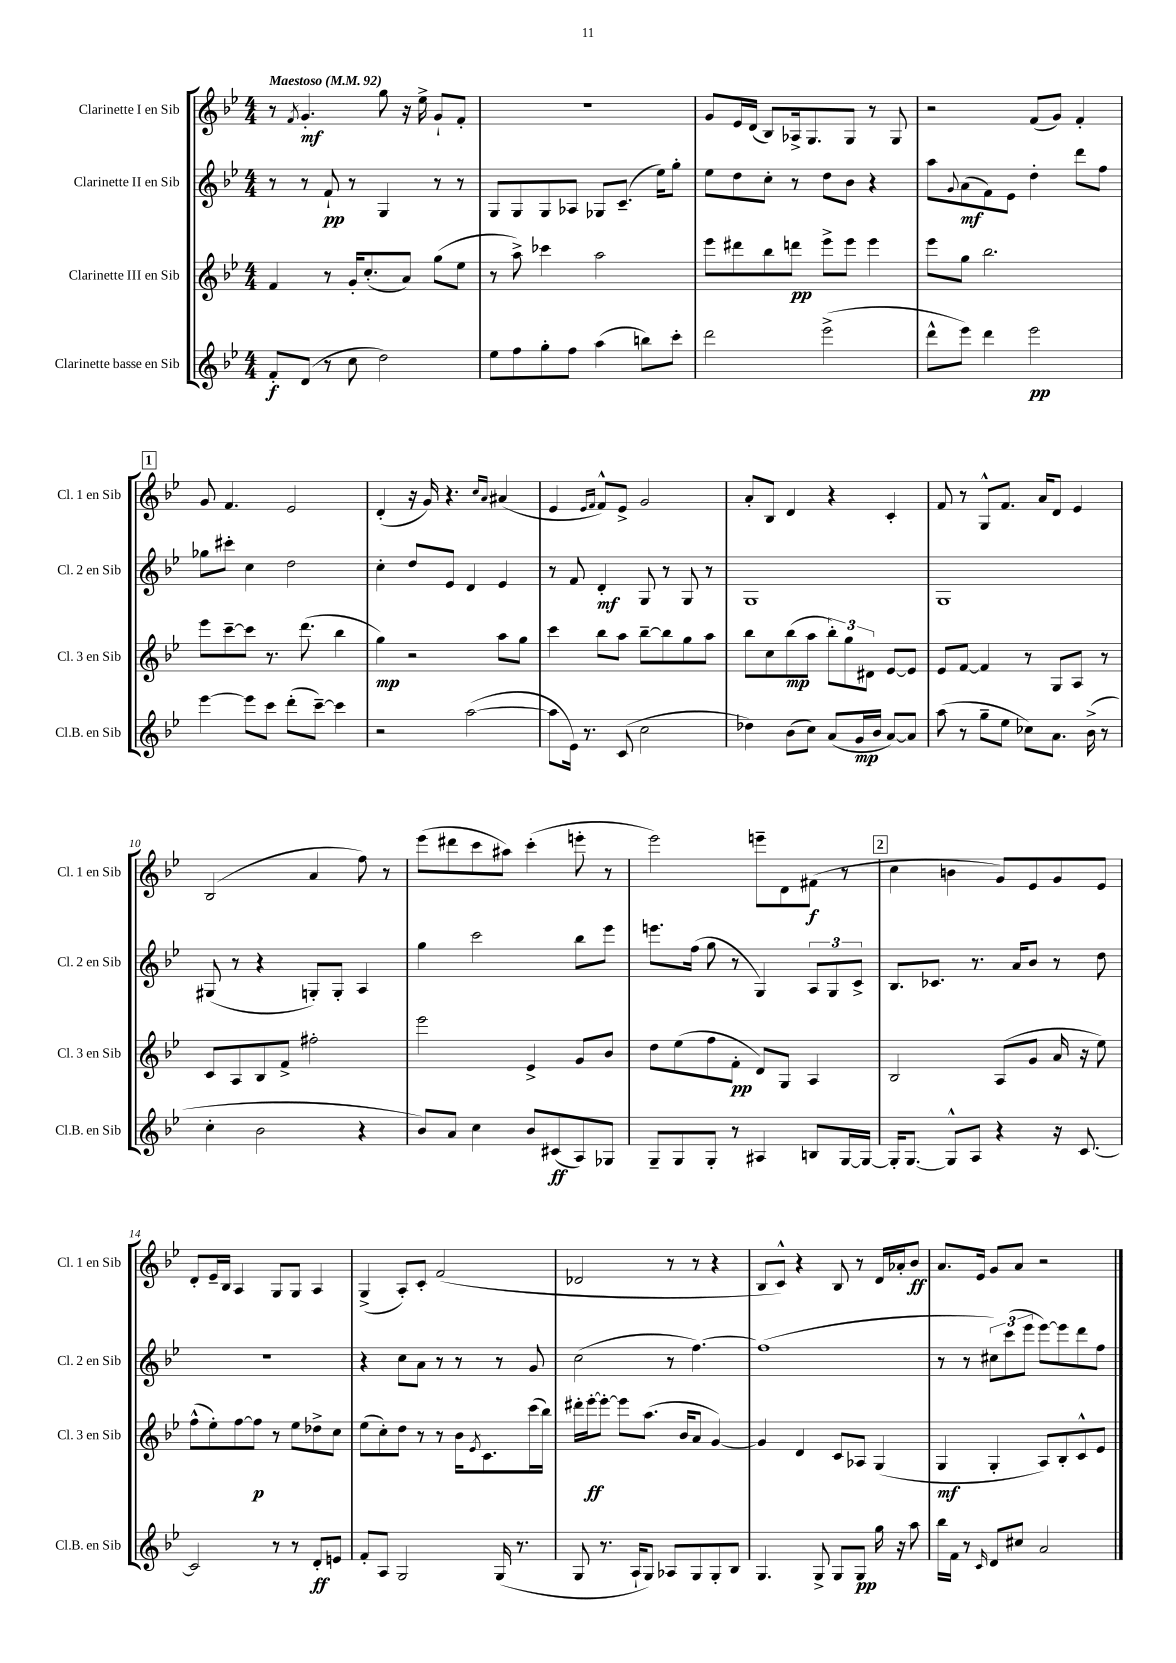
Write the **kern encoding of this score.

**kern	**dynam	**kern	**dynam	**kern	**dynam	**kern	**dynam
*part4	*part4	*part3	*part3	*part2	*part2	*part1	*part1
*staff4	*staff4	*staff3	*staff3	*staff2	*staff2	*staff1	*staff1
*I"Clarinette basse en Sib	*	*I"Clarinette III en Sib	*	*I"Clarinette II en Sib	*	*I"Clarinette I en Sib	*
*I'Cl.B. en Sib	*	*I'Cl. 3 en Sib	*	*I'Cl. 2 en Sib	*	*I'Cl. 1 en Sib	*
*clefG2	*	*clefG2	*	*clefG2	*	*clefG2	*
*k[b-e-]	*	*k[b-e-]	*	*k[b-e-]	*	*k[b-e-]	*
*M4/4	*	*M4/4	*	*M4/4	*	*M4/4	*
*MM92	*	*MM92	*	*MM92	*	*MM92	*
=1	=1	=1	=1	=1	=1	=1	=1
!	!	!	!	!	!	!LO:TX:a:B:t=Maestoso	!
8f'/L	f	4f/	.	8r	.	8r	.
.	.	.	.	.	.	8qf/	.
(8d/J	.	.	.	8r	.	4.g'/	mf
8r	.	8r	.	8f`/	pp	.	.
8cc\	.	16g'/KL	.	8r	.	.	.
.	.	(8.cc'/	.	.	.	.	.
2dd\)	.	.	.	4G/	.	8gg\	.
.	.	8a/J)	.	.	.	16r	.
.	.	.	.	.	.	16ee-^\	.
.	.	(8gg\L	.	8r	.	8g`/L	.
.	.	8ee-\J	.	8r	.	8f'/J	.
=2	=2	=2	=2	=2	=2	=2	=2
8ee-\L	.	8r	.	8G/L	.	1r	.
8ff\	.	8aa^\)	.	8G/	.	.	.
8gg'\	.	4ccc-X\	.	8G/	.	.	.
8ff\J	.	.	.	8A-X/J	.	.	.
(4aa\	.	2aa\	.	8G-X/L	.	.	.
.	.	.	.	(8.c~/J	.	.	.
8bbn\L)	.	.	.	.	.	.	.
.	.	.	.	16ee-\KL)	.	.	.
8ccc'\J	.	.	.	8gg'\J	.	.	.
=3	=3	=3	=3	=3	=3	=3	=3
2ddd\	.	8eee-\L	.	8ee-\L	.	8g/L	.
.	.	8ddd#X\	.	8dd\	.	16e-/L	.
.	.	.	.	.	.	(16d/JJ	.
.	.	8bb-\	.	8cc'\J	.	8B-/L)	.
.	.	8dddn\J	pp	8r	.	16A-X^/k	.
.	.	.	.	.	.	8.G/	.
(2eee-^\	.	8eee-^\L	.	8dd\L	.	.	.
.	.	8eee-\J	.	8b-\J	.	8G/J	.
.	.	4eee-\	.	4r	.	8r	.
.	.	.	.	.	.	8G/	.
=4	=4	=4	=4	=4	=4	=4	=4
8ddd^^\L	.	8eee-\L	.	8aa\L	.	2r	.
.	.	.	.	8qqg/	.	.	.
8eee-\J)	.	8gg\J	.	(8a\	mf	.	.
4ddd\	.	2.bb-\	.	8f\)	.	.	.
.	.	.	.	8e-\J	.	.	.
2eee-\	pp	.	.	4dd'\	.	(8f/L	.
.	.	.	.	.	.	8g/J)	.
.	.	.	.	8ddd\L	.	4f'/	.
.	.	.	.	8ff\J	.	.	.
!!LO:LB:g=z
!!LO:REH:place=s1:t=1
=5	=5	=5	=5	=5	=5	=5	=5
[4eee-\	.	8eee-\L	.	8gg-X\L	.	8g/	.
.	.	[8ccc~\	.	8ccc#X'\J	.	4.f/	.
8eee-\L]	.	8ccc\J]	.	4cc\	.	.	.
8ccc\J	.	8.r	.	.	.	.	.
(8ddd'\L	.	.	.	2dd\	.	2e-/	.
.	.	(8.ddd\	.	.	.	.	.
[8ccc~\J)	.	.	.	.	.	.	.
4ccc\]	.	4bb-\	.	.	.	.	.
=6	=6	=6	=6	=6	=6	=6	=6
2r	.	4gg\)	mp	4cc'\	.	(4d'/	.
.	.	2r	.	8dd/L	.	16r	.
.	.	.	.	.	.	16g/)	.
.	.	.	.	8e-/J	.	4.r	.
([2aa\	.	.	.	4d/	.	.	.
.	.	.	.	.	.	16qqcc/LL	.
.	.	.	.	.	.	16qqa/JJ	.
.	.	8aa\L	.	4e-/	.	(4a#X/	.
.	.	8gg\J	.	.	.	.	.
=7	=7	=7	=7	=7	=7	=7	=7
8aa\L]	.	4ccc\	.	8r	.	4e-/	.
16e-\Jk)	.	.	.	8f/	.	.	.
8.r	.	.	.	.	.	.	.
.	.	.	.	.	.	16qqe-/LL	.
.	.	.	.	.	.	16qqf/JJ	.
.	.	8bb-\L	.	4d'/	mf	8f^^/L)	.
(8c/	.	8aa\J	.	.	.	8e-^/J	.
2cc\	.	[8bb-~\L	.	8G/	.	2g/	.
.	.	8bb-\]	.	8r	.	.	.
.	.	8gg\	.	8G/	.	.	.
.	.	8aa\J	.	8r	.	.	.
=8	=8	=8	=8	=8	=8	=8	=8
4dd-X\)	.	8bb-\L	.	1G	.	8a'/L	.
.	.	8cc\	.	.	.	8B-/J	.
(8b-\L	.	(8bb-\	mp	.	.	4d/	.
8cc\J)	.	8aa\J	.	.	.	.	.
(8a/L	.	12bb-'\L)	.	.	.	4r	.
.	.	12gg\	.	.	.	.	.
16g/L	mp	.	.	.	.	.	.
.	.	12d#X\J	.	.	.	.	.
16b-/JJ	.	.	.	.	.	.	.
[8a/L)	.	[8e-/L	.	.	.	4c'/	.
8a/J]	.	8e-/J]	.	.	.	.	.
=9	=9	=9	=9	=9	=9	=9	=9
(8aa\	.	8e-/L	.	1G	.	8f/	.
8r	.	[8f/J	.	.	.	8r	.
8gg~\L	.	4f/]	.	.	.	8G^^/L	.
8ee-\J	.	.	.	.	.	8.f/J	.
8cc-X\L)	.	8r	.	.	.	.	.
.	.	.	.	.	.	16a/KL	.
8.a\J	.	8G/L	.	.	.	8d/J	.
.	.	8A/J	.	.	.	4e-/	.
(16b-^\	.	.	.	.	.	.	.
8r	.	8r	.	.	.	.	.
!!LO:LB:g=z
=10	=10	=10	=10	=10	=10	=10	=10
4cc'\	.	8c/L	.	(8G#X/	.	(2B-/	.
.	.	8A/	.	8r	.	.	.
2b-\	.	8B-/	.	4r	.	.	.
.	.	8f^/J	.	.	.	.	.
.	.	2ff#X'\	.	8Gn'/L)	.	4a/	.
.	.	.	.	8G'/J	.	.	.
4r	.	.	.	4A/	.	8ff\)	.
.	.	.	.	.	.	8r	.
=11	=11	=11	=11	=11	=11	=11	=11
8b-/L)	.	2eee-\	.	4gg\	.	(8eee-\L	.
8a/J	.	.	.	.	.	8ddd#X\	.
4cc\	.	.	.	2ccc\	.	8ccc\	.
.	.	.	.	.	.	8aa#X\J)	.
8b-/L	.	4e-^/	.	.	.	(4ccc'\	.
(8c#X/	ff	.	.	.	.	.	.
8A/)	.	8g/L	.	8bb-\L	.	8eeen'\	.
8G-X/J	.	8b-/J	.	8eee-\J	.	8r	.
=12	=12	=12	=12	=12	=12	=12	=12
8G~/L	.	8dd\L	.	8.eeen\L	.	2eee-\)	.
8G/	.	(8ee-\	.	.	.	.	.
.	.	.	.	(16ff\Jk	.	.	.
8G'/J	.	8ff\	.	8gg\	.	.	.
8r	.	8f'\J	pp	8r	.	.	.
4A#X/	.	8d/L)	.	4G/)	.	8eeen~\L	.
.	.	8G/J	.	.	.	8d\	.
8Bn/L	.	4A/	.	12A/L	.	(8f#X\J	f
.	.	.	.	12G/	.	.	.
[16G/L	.	.	.	.	.	8r	.
.	.	.	.	12c^/J	.	.	.
16G/JJ_	.	.	.	.	.	.	.
!!LO:REH:place=s1:t=2
=13	=13	=13	=13	=13	=13	=13	=13
16G'/KL]	.	2B-/	.	8.B-/L	.	4cc\	.
[8.G/J	.	.	.	.	.	.	.
.	.	.	.	8.c-X/J	.	.	.
8G^^/L]	.	.	.	.	.	4bn\	.
8A/J	.	.	.	8.r	.	.	.
4r	.	(8A/L	.	.	.	8g/L)	.
.	.	.	.	16a/KL	.	.	.
.	.	8g/J	.	8b-/J	.	8e-/	.
16r	.	16a/	.	8r	.	8g/	.
[8.c/	.	16r	.	.	.	.	.
.	.	8ee-\)	.	8dd\	.	8e-/J	.
!!LO:LB:g=z
=14	=14	=14	=14	=14	=14	=14	=14
2c/]	.	(8ff^^\L	.	1r	.	8d'/L	.
.	.	8ee-'\)	.	.	.	16e-~/L	.
.	.	.	.	.	.	16B-/JJ	.
.	.	[8ff\	.	.	.	4A/	.
.	.	8ff\J]	p	.	.	.	.
8r	.	8r	.	.	.	8G/L	.
8r	.	8ee-\L	.	.	.	8G/J	.
8d'/L	ff	8dd-X^\	.	.	.	4A/	.
8en/J	.	8cc\J	.	.	.	.	.
=15	=15	=15	=15	=15	=15	=15	=15
8f'/L	.	(8ee-\L	.	4r	.	(4G^/	.
8A/J	.	8cc'\)	.	.	.	.	.
2G/	.	8dd\J	.	8cc\L	.	8A'/L)	.
.	.	8r	.	8a\J	.	8c'/J	.
.	.	8r	.	8r	.	(2f/	.
.	.	16b-\KL	.	8r	.	.	.
.	.	8qe-/	.	.	.	.	.
.	.	8.c\	.	.	.	.	.
(16G/	.	.	.	8r	.	.	.
8.r	.	.	.	.	.	.	.
.	.	(16ccc\L	.	8g/	.	.	.
.	.	16bb-\JJ)	.	.	.	.	.
=16	=16	=16	=16	=16	=16	=16	=16
8G/	.	16ddd#X'\LL	.	(2cc\	.	2d-X/	.
.	.	[16eee-'\J	ff	.	.	.	.
8.r	.	8eee-'\J_	.	.	.	.	.
.	.	8eee-\L]	.	.	.	.	.
16A`/KL	.	.	.	.	.	.	.
8G/J)	.	(8.aa\J	.	.	.	.	.
8A-X/L	.	.	.	8r	.	8r	.
.	.	16b-/KL	.	.	.	.	.
8G/	.	8a/J	.	[4.ff\)	.	8r	.
8G'/	.	[4g/)	.	.	.	4r	.
8B-/J	.	.	.	.	.	.	.
=17	=17	=17	=17	=17	=17	=17	=17
4.G/	.	4g/]	.	(1ff]	.	8B-/L	.
.	.	.	.	.	.	8c^^/J)	.
.	.	4d/	.	.	.	4r	.
8G^/	.	.	.	.	.	.	.
8G/L	.	8c/L	.	.	.	8B-/	.
8G/J	pp	8A-X/J	.	.	.	8r	.
16gg\	.	(4G/	.	.	.	16d/LL	.
16r	.	.	.	.	.	16a-X'/J	.
8aa\	.	.	.	.	.	8b-/J	ff
=18	=18	=18	=18	=18	=18	=18	=18
16bb-\LL	.	4G/	mf	8r	.	8.a/L	.
16f\JJ	.	.	.	.	.	.	.
8r	.	.	.	8r	.	.	.
.	.	.	.	.	.	16e-/Jk	.
16qqc/	.	.	.	.	.	.	.
8d/L	.	4G'/	.	12cc#X\L)	.	8g/L	.
.	.	.	.	(12ccc\	.	.	.
8cc#X/J	.	.	.	.	.	8a/J	.
.	.	.	.	12eee-\J	.	.	.
2a/	.	8A/L)	.	[8eee-\L)	.	2r	.
.	.	8B-'/	.	8eee-\]	.	.	.
.	.	8c^^/	.	8ddd\	.	.	.
.	.	8e-/J	.	8ff\J	.	.	.
==	==	==	==	==	==	==	==
*-	*-	*-	*-	*-	*-	*-	*-
